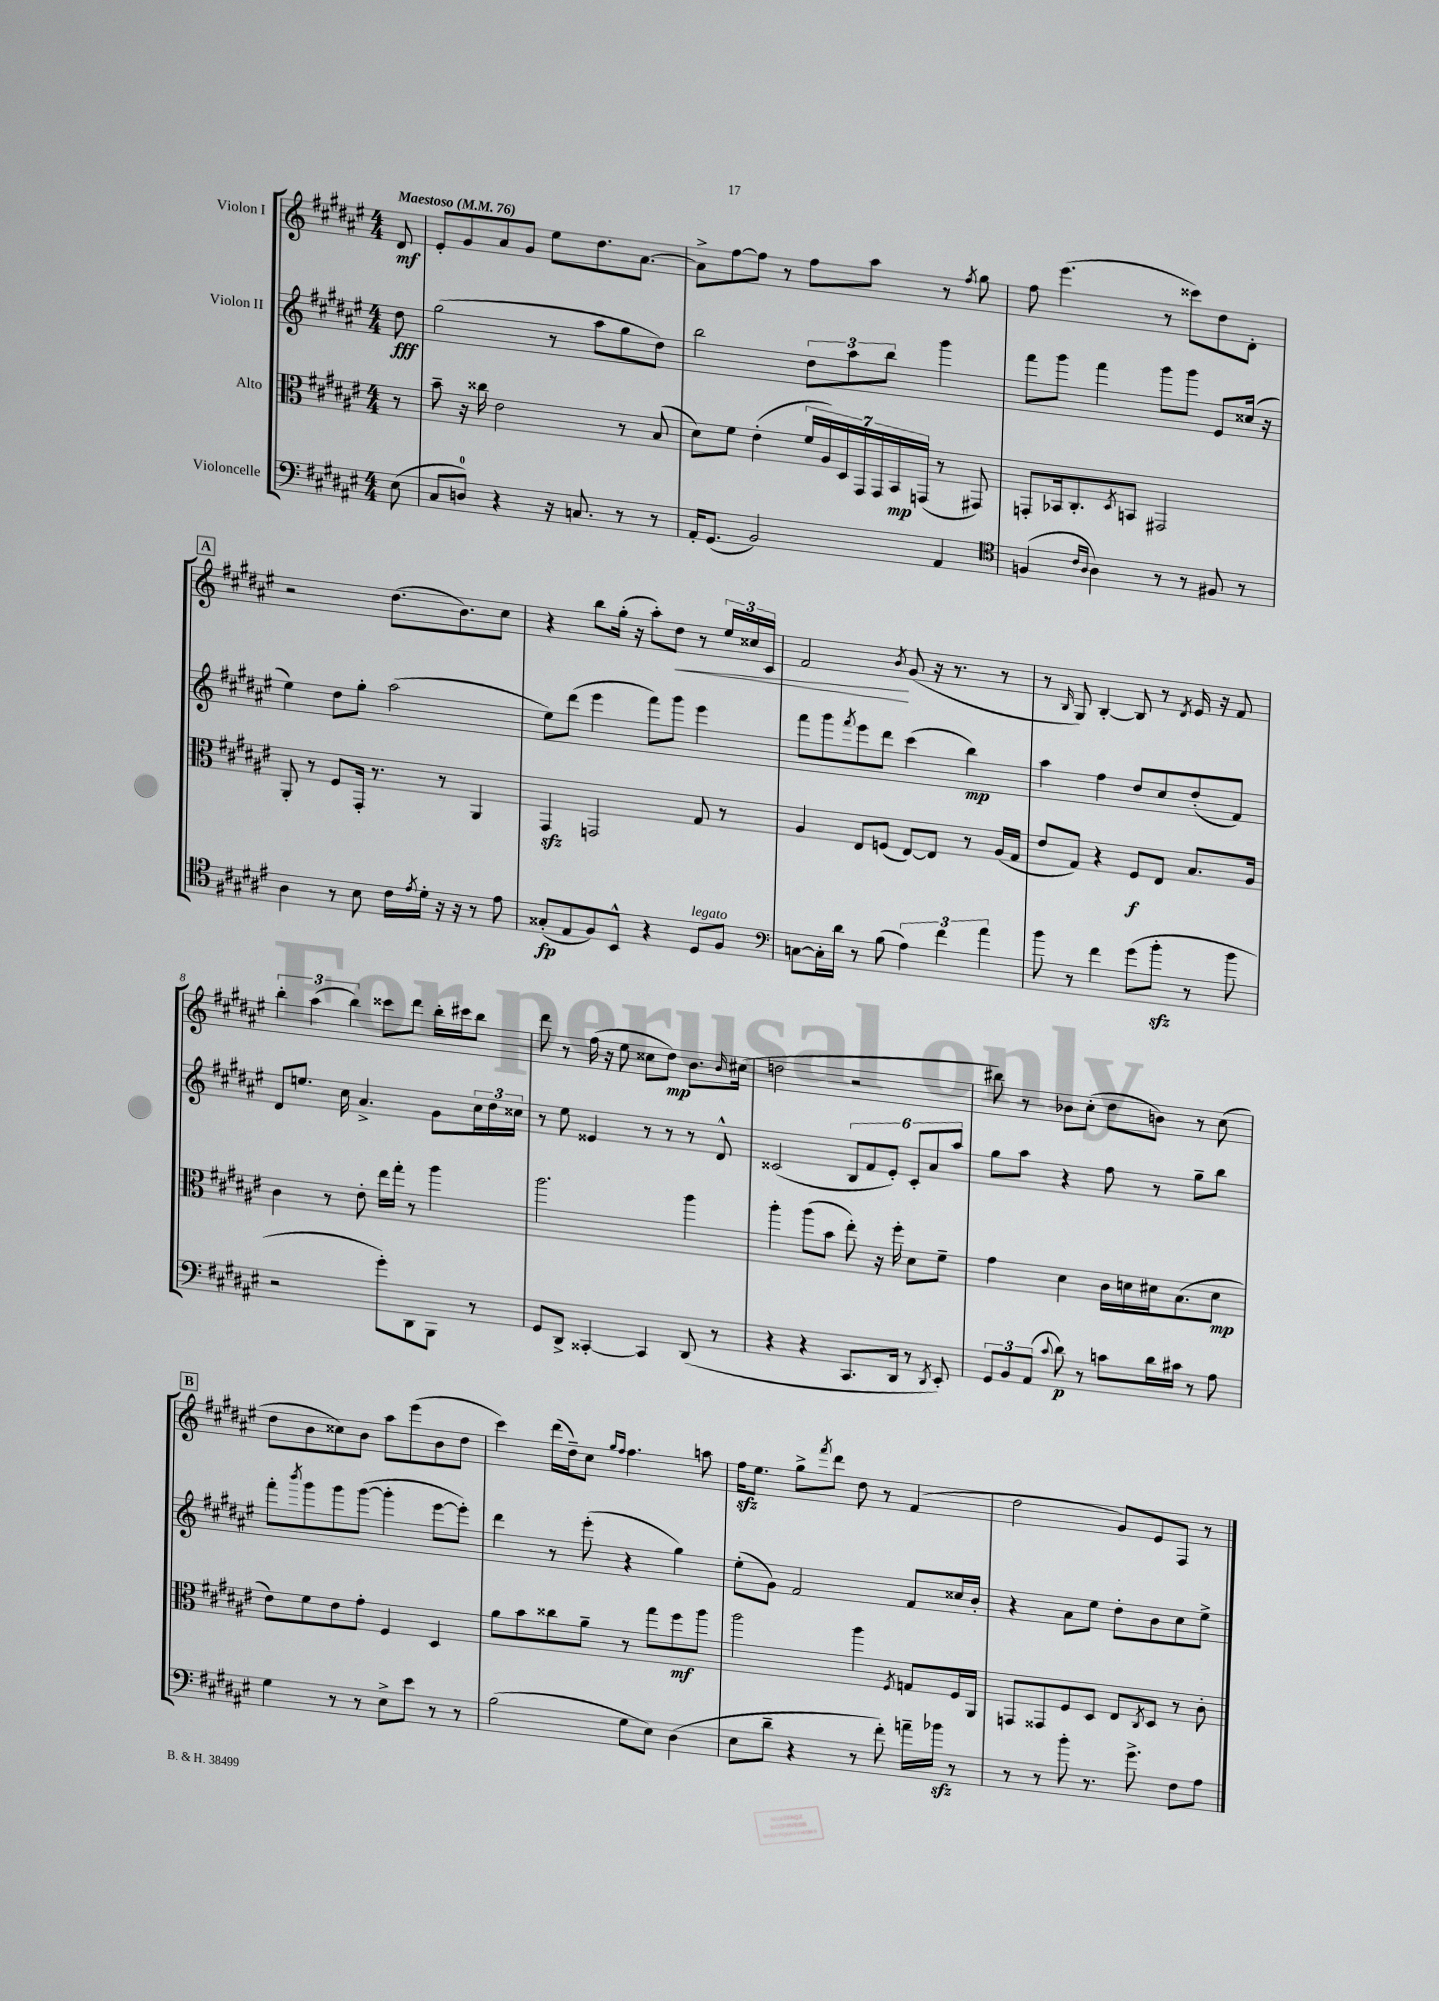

**kern	**dynam	**kern	**dynam	**kern	**dynam	**kern	**dynam
*part4	*part4	*part3	*part3	*part2	*part2	*part1	*part1
*staff4	*staff4	*staff3	*staff3	*staff2	*staff2	*staff1	*staff1
*I"Violoncelle	*	*I"Alto	*	*I"Violon II	*	*I"Violon I	*
*clefF4	*	*clefC3	*	*clefG2	*	*clefG2	*
*k[f#c#g#d#a#e#]	*	*k[f#c#g#d#a#e#]	*	*k[f#c#g#d#a#e#]	*	*k[f#c#g#d#a#e#]	*
*M4/4	*	*M4/4	*	*M4/4	*	*M4/4	*
*MM76	*	*MM76	*	*MM76	*	*MM76	*
=	=	=	=	=	=	=	=
!	!	!	!	!	!	!LO:TX:a:B:t=Maestoso	!
(8E#\	.	8r	.	8dd#\	fff	8d#/	mf
=1	=1	=1	=1	=1	=1	=1	=1
8C#/L	.	8b~\	.	(2gg#\	.	8e#'/L	.
8Dn/J)	.	16r	.	.	.	8g#/	.
.	.	16cc##X\	.	.	.	.	.
4r	.	2e#\	.	.	.	8a#/	.
.	.	.	.	.	.	8g#/J	.
16r	.	.	.	8r	.	8ee#\L	.
8.Cn/	.	.	.	.	.	.	.
.	.	.	.	8aa#\L	.	8.dd#\	.
8r	.	8r	.	8gg#\	.	.	.
.	.	.	.	.	.	[8.a#\J	.
8r	.	(8B/	.	8dd#\J)	.	.	.
=2	=2	=2	=2	=2	=2	=2	=2
16AA#'/KL	.	8d#\L)	.	2bb\	.	8a#^\L]	.
(8.GG#/J	.	.	.	.	.	.	.
.	.	8f#\J	.	.	.	[8ff#\	.
2BB/)	.	(4e#'\	.	.	.	8ff#\J]	.
.	.	.	.	.	.	8r	.
.	.	28f#/LL	.	12dd#\L	.	8ff#\L	.
.	.	28A#/)	.	.	.	.	.
.	.	28D#/	.	.	.	.	.
.	.	.	.	12aa#\	.	.	.
.	.	28GG#/	.	.	.	.	.
.	.	.	.	.	.	8aa#\J	.
.	.	28GG#/	.	.	.	.	.
.	.	.	.	12bb\J	.	.	.
.	.	28BB/	mp	.	.	.	.
.	.	(28GGn/JJ	.	.	.	.	.
4AA#/	.	8r	.	4ggg#\	.	8r	.
.	.	.	.	.	.	8qff#/	.
.	.	8GG#X/)	.	.	.	8gg#\	.
=3	=3	=3	=3	=3	=3	=3	=3
*clefC4	*	*	*	*	*	*	*
(4Fn/	.	8GGn'/L	.	8fff#\L	.	8ff#\	.
.	.	16BB-X/k	.	8ggg#\J	.	(4.eee#\	.
.	.	8.C#'/	.	.	.	.	.
16qqc#/LL	.	.	.	.	.	.	.
16qqA#/JJ	.	.	.	.	.	.	.
4A#\)	.	.	.	4fff#\	.	.	.
.	.	8qD#/	.	.	.	.	.
.	.	8BBn/J	.	.	.	.	.
8r	.	2GG#X/	.	8ggg#\L	.	8r	.
8r	.	.	.	8ggg#\J	.	8ccc##X\L)	.
8F#X/	.	.	.	8e#/L	.	8dd#\	.
8r	.	.	.	(16cc##X/Jk	.	8d#'\J	.
.	.	.	.	16r	.	.	.
!!LO:LB:g=z
!!LO:REH:place=s1:t=A
=4	=4	=4	=4	=4	=4	=4	=4
4A#\	.	8AA#'/	.	4ee#\)	.	2r	.
.	.	8r	.	.	.	.	.
8r	.	8F#/L	.	8dd#\L	.	.	.
8B\	.	16GG#'/Jk	.	8gg#'\J	.	.	.
.	.	8.r	.	.	.	.	.
16c#\LL	.	.	.	(2aa#\	.	(8.dd#\L	.
8qe#/	.	.	.	.	.	.	.
16d#'\JJ	.	.	.	.	.	.	.
16r	.	8r	.	.	.	.	.
16r	.	.	.	.	.	8.b\)	.
8r	.	4AA#/	.	.	.	.	.
8e#\	.	.	.	.	.	8cc#\J	.
=5	=5	=5	=5	=5	=5	=5	=5
(8G##X'/L	fp	4GG#zz/	.	8ee#\L)	.	4r	.
8E#/	.	.	.	(8ddd#\J	.	.	.
8F#/)	.	2GGn/	.	4eee#\	.	8bb\L	.
8BB^^/J	.	.	.	.	.	(16gg#'\Jk	.
.	.	.	.	.	.	16r	.
4r	.	.	.	8fff#\L)	.	8aa#'\L)	.
!	!	!	!	!	!	!	!LO:HP:b
.	.	.	.	8ggg#\J	.	8dd#\J	<
!LO:TX:a:i:t=legato	!	!	!	!	!	!	!
8D#/L	.	8G#/	.	4eee#\	.	8r	.
8F#/J	.	8r	.	.	.	24ee#/LL	.
.	.	.	.	.	.	24cc##X/	.
.	.	.	.	.	.	24c#/JJ	.
=6	=6	=6	=6	=6	=6	=6	=6
*clefF4	*	*	*	*	*	*	*
[8Cn\L	.	4A#/	.	8fff#\L	.	2f#/	.
16C'\L]	.	.	.	8ggg#\	.	.	.
16d#\JJ	.	.	.	.	.	.	.
.	.	.	.	8qfff#/	.	.	.
8r	.	8E#/L	.	8eee#\	.	.	.
(8B\	.	(8Fn/J	.	8ddd#\J	.	.	.
.	.	.	.	.	.	8qb/	.
6A#\)	.	[8E#/L)	.	(4ccc#\	.	(8g#/	[
.	.	8E#/J]	.	.	.	16r	.
6f#\	.	.	.	.	.	.	.
.	.	.	.	.	.	8.r	.
.	.	8r	.	4bb\)	mp	.	.
6a#\	.	.	.	.	.	.	.
.	.	(16A#/LL	.	.	.	8r	.
.	.	16G#/JJ	.	.	.	.	.
=7	=7	=7	=7	=7	=7	=7	=7
8b\	.	8e#/L	.	4aa#\	.	8r	.
.	.	.	.	.	.	16qqB/	.
8r	.	8G#/J)	.	.	.	8G#/)	.
4f#\	.	4r	.	4ff#\	.	[4B'/	.
(8g#\L	.	8F#/L	f	8dd#/L	.	8B/]	.
8bzz'\J	.	8E#/J	.	8cc#/	.	8r	.
.	.	.	.	.	.	8qd#/	.
8r	.	8.B/L	.	(8dd#'/	.	16e#/	.
.	.	.	.	.	.	16r	.
8b\	.	.	.	8f#/J)	.	8f#/	.
.	.	16A#/Jk	.	.	.	.	.
!!LO:LB:g=z
=8	=8	=8	=8	=8	=8	=8	=8
2r	.	4c#\	.	8d#/L	.	6bb'\	.
.	.	.	.	8.een/J	.	.	.
.	.	.	.	.	.	(6aa#\	.
.	.	8r	.	.	.	.	.
.	.	.	.	16cc#\	.	.	.
.	.	.	.	.	.	6bb\)	.
.	.	8e#'\	.	4.a#^/	.	.	.
8g#'\L)	.	16ee#\LL	.	.	.	8ccc##X\L	.
.	.	16gg#'\JJ	.	.	.	.	.
8DD#\	.	8r	.	.	.	8ddd#\J	.
8BBB\J	.	4aa#\	.	8g#\L	.	16bb'\LL	.
.	.	.	.	.	.	16ccc#X\J	.
8r	.	.	.	24cc#\L	.	8bb\J	.
.	.	.	.	24dd#\	.	.	.
.	.	.	.	24cc##X\JJ	.	.	.
=9	=9	=9	=9	=9	=9	=9	=9
8GG#/L	.	2.aa#\	.	8r	.	8ddd#\	.
8DD#^/J	.	.	.	8ee#\	.	8r	.
[4CC##X'/	.	.	.	4e##X/	.	(16ff#\	.
.	.	.	.	.	.	16r	.
.	.	.	.	.	.	8ee#\	.
4CC##/]	.	.	.	8r	.	8cc##X\L	.
.	.	.	.	8r	.	8dd#\J)	mp
(8DD#/	.	4aa#\	.	8r	.	8.b\L	.
8r	.	.	.	8d#^^/	.	.	.
.	.	.	.	.	.	16qqb/	.
.	.	.	.	.	.	(16cc#X\Jk	.
=10	=10	=10	=10	=10	=10	=10	=10
4r	.	4aa#'\	.	(2c##X/	.	2ddn\	.
4r	.	(8aa#\L	.	.	.	.	.
.	.	8b\J	.	.	.	.	.
8.CC#/L	.	8ee#'\)	.	12B/L	.	2r	.
.	.	.	.	12f#/	.	.	.
.	.	16r	.	.	.	.	.
.	.	.	.	12e#'/J)	.	.	.
16DD#/Jk	.	16ff#'\	.	.	.	.	.
8r	.	8d#\L	.	12c##'/L	.	.	.
.	.	.	.	12a#/	.	.	.
8qDD#/	.	.	.	.	.	.	.
8EE#'/)	.	8f#~\J	.	.	.	.	.
.	.	.	.	12aa#/J	.	.	.
=11	=11	=11	=11	=11	=11	=11	=11
12GG#/L	.	4g#\	.	8gg#\L	.	8bb#X\)	.
12BB/	.	.	.	.	.	.	.
.	.	.	.	8aa#\J	.	8r	.
(12AA#/J	.	.	.	.	.	.	.
8qqc#/	.	.	.	.	.	.	.
8d#\)	p	4d#\	.	4r	.	8b-X\L	.
8r	.	.	.	.	.	(8cc#'\J	.
8cn\L	.	16c#\LL	.	8ff#\	.	8dd#\L	.
.	.	16dn\	.	.	.	.	.
16d#\L	.	16d#X\J	.	8r	.	8bn\J)	.
16c#X\JJ	.	(8.B\	.	.	.	.	.
8r	.	.	.	8gg#~\L	.	8r	.
8A#\	.	8d#\J	mp	8bb\J	.	(8cc#\	.
!!LO:LB:g=z
!!LO:REH:place=s1:t=B
=12	=12	=12	=12	=12	=12	=12	=12
4G#\	.	8e#\L)	.	8fff#'\L	.	8dd#\L	.
.	.	.	.	8qbbb/	.	.	.
.	.	8f#\	.	8ggg#\	.	8b\	.
8r	.	8e#\	.	8ggg#\	.	8cc##X\)	.
8r	.	8g#'\J	.	([8ggg#\J	.	8b\J	.
8E#^\L	.	4F#/	.	4ggg#'\]	.	8aa#\L	.
8e#\J	.	.	.	.	.	(8eee#\	.
8r	.	4D#/	.	[8eee#\L	.	8b\	.
8r	.	.	.	8eee#'\J])	.	8dd#\J	.
=13	=13	=13	=13	=13	=13	=13	=13
(2B\	.	8a#\L	.	4ddd#\	.	4ccc#\)	.
.	.	8b\	.	.	.	.	.
.	.	8cc##X\	.	8r	.	(16ddd#\LL	.
.	.	.	.	.	.	16dd#~\J)	.
.	.	8a#~\J	.	(8eee#'\	.	8cc#\J	.
.	.	.	.	.	.	16qqgg#/LL	.
.	.	.	.	.	.	16qqff#/JJ	.
8G#\L	.	8r	.	4r	.	4.ff#\	.
8E#\J)	.	8gg#\L	.	.	.	.	.
(4D#\	.	8ff#\	mf	4gg#\)	.	.	.
.	.	8aa#\J	.	.	.	8aan\	.
=14	=14	=14	=14	=14	=14	=14	=14
8E#\L	.	2aa#\	.	(8ee#'\L	.	16ff#zz\KL	.
.	.	.	.	.	.	8.ee#\J	.
8d#~\J	.	.	.	8g#\J)	.	.	.
4r	.	.	.	2f#/	.	8gg#^\L	.
.	.	.	.	.	.	8qfff#/	.
.	.	.	.	.	.	8ddd#\J	.
8r	.	4aa#\	.	.	.	8dd#\	.
8f#'\)	.	.	.	.	.	8r	.
.	.	8qF#/	.	.	.	.	.
16an~\LL	.	8Gn/L	.	8f#/L	.	(4f#/	.
16b-Xzz\JJ	.	.	.	.	.	.	.
8r	.	16F#/L	.	16cc##X/L	.	.	.
.	.	16AA#/JJ	.	16b'/JJ	.	.	.
=15	=15	=15	=15	=15	=15	=15	=15
8r	.	8GGn/L	.	4r	.	2dd#\	.
8r	.	8GG##X/	.	.	.	.	.
8b'\	.	8F#/	.	8a#\L	.	.	.
8.r	.	8D#/J	.	8ee#\J	.	.	.
.	.	8E#/L	.	8dd#'\L	.	8g#/L)	.
8.g#^\	.	.	.	.	.	.	.
.	.	8qC#/	.	.	.	.	.
.	.	8D#/J	.	8b\	.	8e#/	.
8F#\L	.	8r	.	8cc#\	.	8F#/J	.
8A#\J	.	8c#'\	.	8ee#^\J	.	8r	.
==	==	==	==	==	==	==	==
*-	*-	*-	*-	*-	*-	*-	*-
